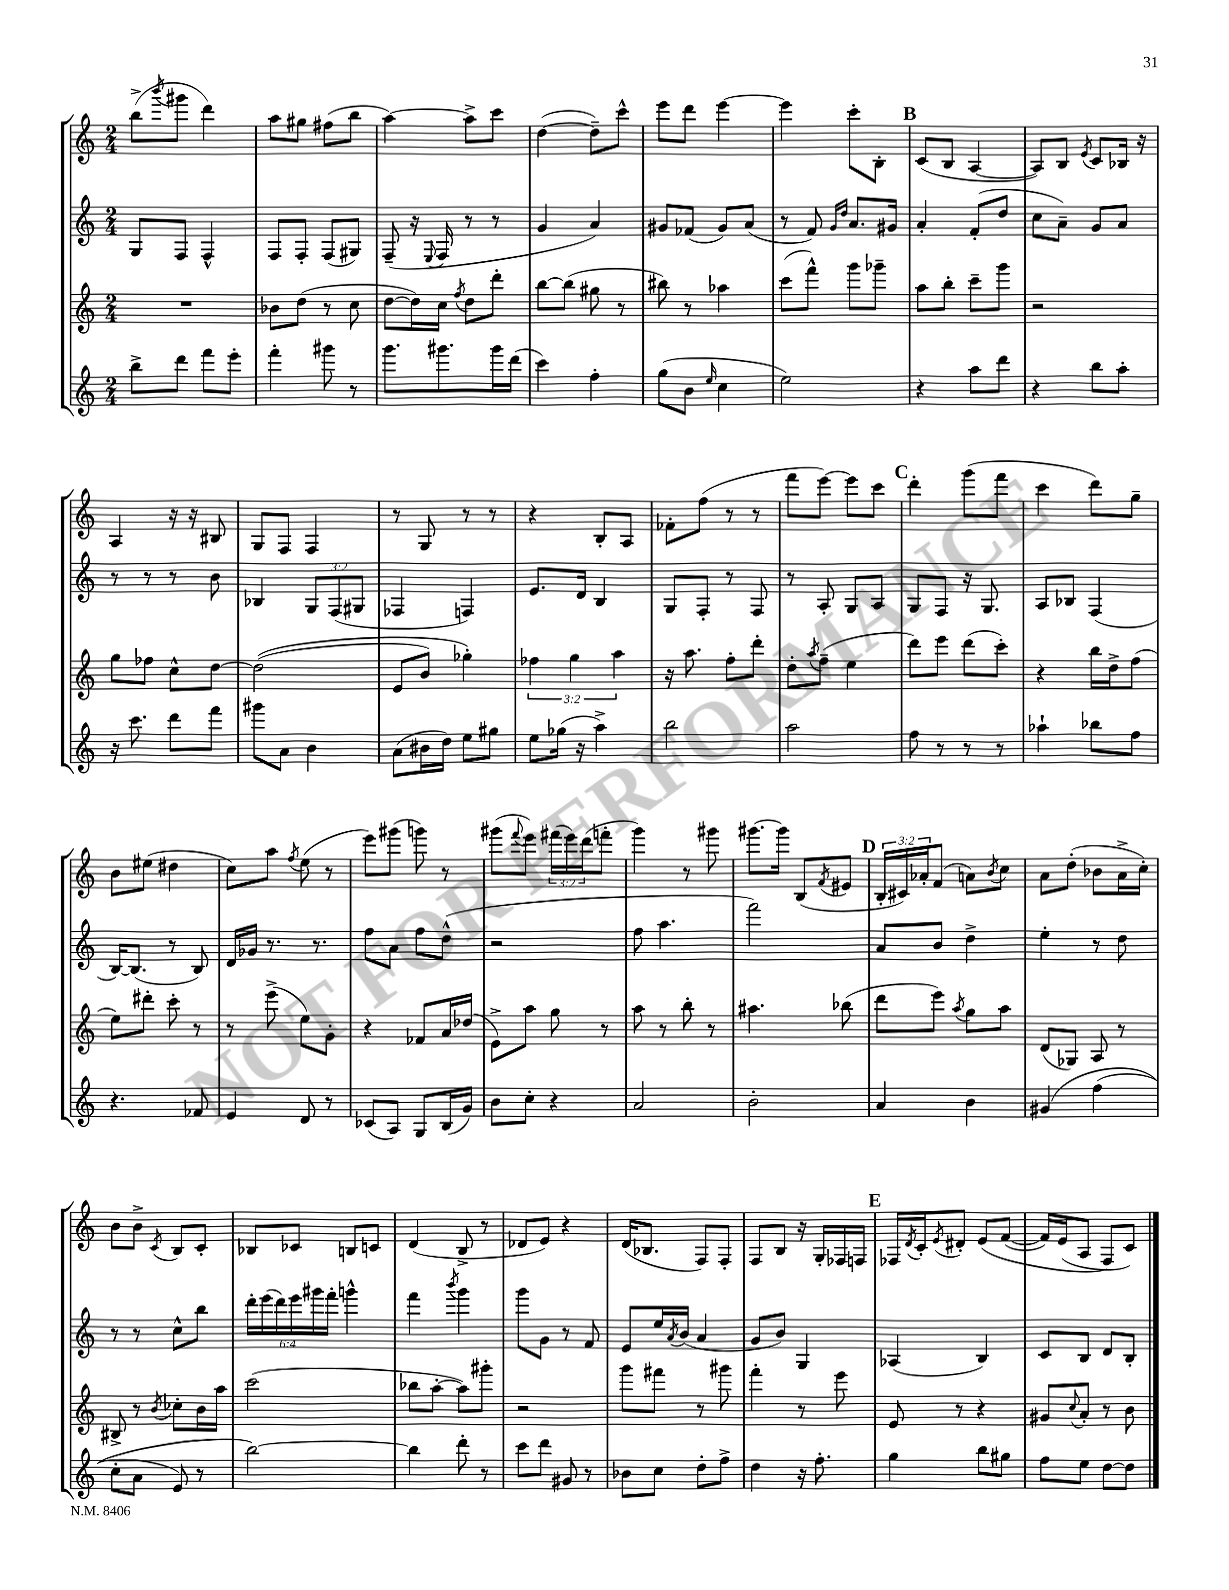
<<
\new StaffGroup <<
\new Staff = "s0" {
    \clef treble \key c \major \numericTimeSignature \time 2/4 \override Staff.TupletNumber.text = #tuplet-number::calc-fraction-text
    b''8->( \acciaccatura { b'''8 } gis'''8 d'''4) |
    a''8 gis''8 fis''8( b''8 |
    a''4~) a''8-> c'''8 |
    d''4~( d''8--) c'''8-^ |
    e'''8 d'''8 e'''4~ |
    e'''4 c'''8-. b8-. |
    \mark \markup { \bold "B" } c'8( b8 a4~ |
    a8) b8 \acciaccatura { e'8 } c'8 bes16 r16 |
    a4 r16 r16 bis8 |
    g8 f8 f4 |
    r8 g8 r8 r8 |
    r4 b8-. a8 |
    fes'8-. f''8( r8 r8 |
    f'''8 e'''8~) e'''8 c'''8 |
    \mark \markup { \bold "C" } d'''4-. g'''8( f'''8 |
    c'''4 d'''8) g''8-- |
    b'8 eis''8( dis''4 |
    c''8) a''8 \acciaccatura { f''8 } e''8( r8 |
    e'''8) gis'''8( g'''8) r8 |
    gis'''8( \appoggiatura { f'''8 } e'''8) \tuplet 3/2 { fis'''16( e'''16) d'''16( } f'''8-. |
    g'''4) r8 gis'''8 |
    gis'''8.~ gis'''16 b8( \acciaccatura { f'8 } eis'8 |
    \mark \markup { \bold "D" } \tuplet 3/2 { b16-. cis'16) aes'16-. } f'8( a'8) \acciaccatura { b'8 } c''8 |
    a'8 d''8-.( bes'8 a'16-> c''16-.) |
    b'8 b'8-> \acciaccatura { c'8 } b8 c'8-. |
    bes8 ces'8 b8 c'8 |
    d'4( b8-> r8 |
    des'8 e'8) r4 |
    d'16( bes8. f8) f8-. |
    f8 b8 r16 g16-. fes16 f16 |
    \mark \markup { \bold "E" } fes16 \acciaccatura { d'8 } c'16-. \acciaccatura { e'8 } dis'8-. e'8\( f'8~( |
    f'16) e'16( a8 f8\) c'8) \bar "|." |
}
\new Staff = "s1" {
    \clef treble \key c \major \numericTimeSignature \time 2/4 \override Staff.TupletNumber.text = #tuplet-number::calc-fraction-text
    g8 f8 f4-^ |
    f8 f8-. f8( gis8) |
    f8--( r16 \appoggiatura { e8 } f16 r8 r8 |
    g'4 a'4) |
    gis'8 fes'8( gis'8) a'8( |
    r8 f'8) \grace { g'16 d''16 } a'8. gis'16 |
    \mark \markup { \bold "B" } a'4-. f'8-.( d''8 |
    c''8 a'8--) g'8 a'8 |
    r8 r8 r8 b'8 |
    bes4 \tuplet 3/2 { g8 f8( gis8 } |
    fes4 f4) |
    e'8. d'16 b4 |
    g8 f8-. r8 f8 |
    r8 a8-. g8 a8 |
    \mark \markup { \bold "C" } g8 f8 r16 g8. |
    a8 bes8 f4( |
    b16~) b8.( r8 b8) |
    d'16 ges'16 r8. r8. |
    f''8 a'8 f''8 d''8-^( |
    r2 |
    f''8 a''4. |
    f'''2) |
    \mark \markup { \bold "D" } a'8 b'8 d''4-> |
    e''4-. r8 d''8 |
    r8 r8 c''8-^ b''8 |
    \tuplet 6/4 { d'''16-. e'''16( d'''16) e'''16 gis'''16 f'''16-. } g'''4-^ |
    f'''4 \acciaccatura { b'''8 } g'''4 |
    g'''8 g'8 r8 f'8 |
    e'8 e''16 \acciaccatura { a'8 } b'16( a'4 |
    g'8 b'8) g4 |
    \mark \markup { \bold "E" } aes4( b4) |
    c'8 b8 d'8 b8-. \bar "|." |
}
\new Staff = "s2" {
    \clef treble \key c \major \numericTimeSignature \time 2/4 \override Staff.TupletNumber.text = #tuplet-number::calc-fraction-text
    R2 |
    bes'8 d''8( r8 c''8 |
    d''8~ d''16) c''16 \acciaccatura { f''8 } d''8 d'''8-. |
    b''8~ b''8( gis''8 r8 |
    bis''8) r8 aes''4 |
    c'''8( f'''8-^) g'''8 ges'''8-- |
    \mark \markup { \bold "B" } a''8 b''8-. c'''8-- g'''8 |
    r2 |
    g''8 fes''8 c''8-^ d''8~ |
    d''2(\( |
    e'8 b'8) ges''4-.\) |
    \tuplet 3/2 { fes''4 g''4 a''4 } |
    r16 a''8. f''8-. d'''8-. |
    d''8-. \acciaccatura { a''8 } f''8--( e''4 |
    \mark \markup { \bold "C" } d'''8) e'''8 d'''8( c'''8-.) |
    r4 b''16 d''16-> f''8( |
    e''8) dis'''8-. c'''8-. r8 |
    r8 e'''8->( e''8) g'8-. |
    r4 fes'8 a'16 des''16( |
    e'8->) a''8 g''8 r8 |
    a''8 r8 b''8-. r8 |
    ais''4. bes''8( |
    \mark \markup { \bold "D" } d'''8 e'''8) \acciaccatura { a''8 } g''8 a''8 |
    d'8( ges8) a8 r8 |
    bis8-> r8 \acciaccatura { b'8 } ces''8-. b'16 a''16 |
    c'''2( |
    bes''8 a''8~-. a''8) gis'''8-. |
    r2 |
    g'''8 fis'''8 r8 gis'''8 |
    f'''4-. r8 e'''8 |
    \mark \markup { \bold "E" } e'8 r8 r4 |
    gis'8 \appoggiatura { c''8 } a'8-. r8 b'8 \bar "|." |
}
\new Staff = "s3" {
    \clef treble \key c \major \numericTimeSignature \time 2/4
    b''8-> d'''8 f'''8 e'''8-. |
    f'''4-. gis'''8 r8 |
    g'''8. gis'''8. gis'''16 d'''16( |
    c'''4) f''4-. |
    g''8( b'8 \grace { e''16 } c''4 |
    e''2) |
    \mark \markup { \bold "B" } r4 a''8 d'''8 |
    r4 b''8 a''8-. |
    r16 c'''8. d'''8 f'''8 |
    gis'''8 a'8 b'4 |
    a'8( bis'16 d''16) e''8 gis''8 |
    e''8 ges''16( r16 a''4->) |
    b''2 |
    a''2 |
    \mark \markup { \bold "C" } f''8 r8 r8 r8 |
    aes''4-! bes''8 f''8 |
    r4. fes'8 |
    e'4 d'8 r8 |
    ces'8( a8) g8 b16( g'16) |
    b'8 c''8-. r4 |
    a'2 |
    b'2-. |
    \mark \markup { \bold "D" } a'4 b'4 |
    gis'4\( f''4( |
    c''8-. a'8 e'8) r8 |
    b''2~\) |
    b''4 d'''8-. r8 |
    c'''8 d'''8 gis'8 r8 |
    bes'8 c''8 d''8-. f''8-> |
    d''4 r16 f''8.-. |
    \mark \markup { \bold "E" } g''4 b''8 gis''8 |
    f''8 e''8 d''8~ d''8 \bar "|." |
}
>>
>>
\layout { \context { \Score \remove "Bar_number_engraver" } }
